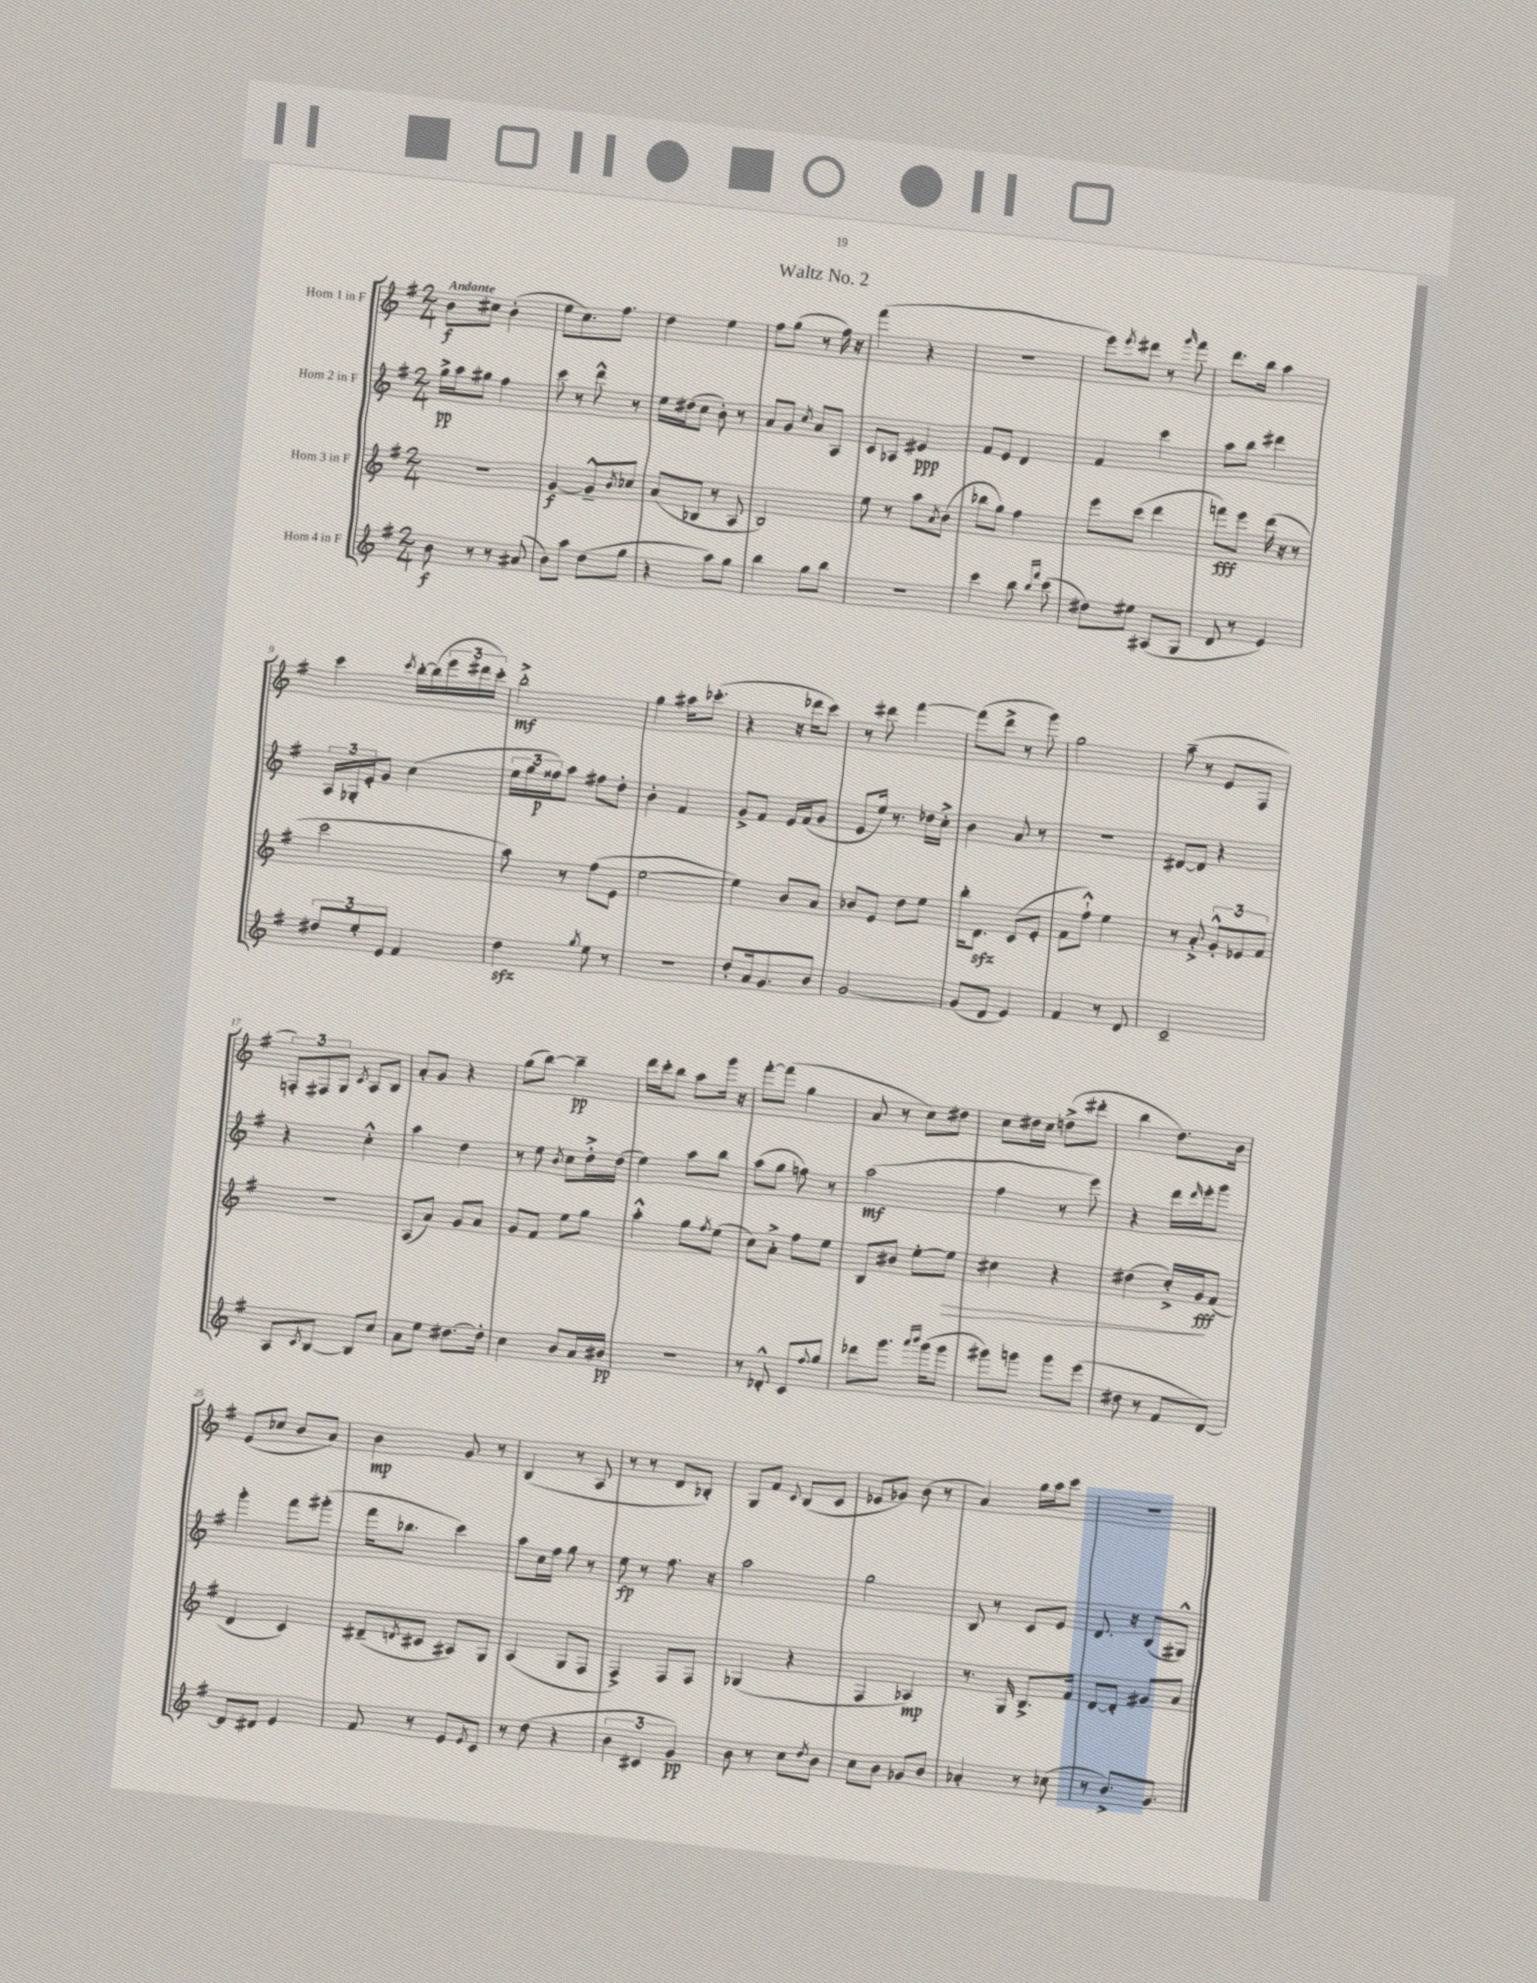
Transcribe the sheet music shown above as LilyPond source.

\header { title = "Waltz No. 2" }
<<
\new StaffGroup <<
\new Staff = "s0" \with { instrumentName = "Horn 1 in F" } {
    \clef treble \key g \major \numericTimeSignature \time 2/4 \tempo "Andante"
    b'8\f cis''8 b'4-.( |
    e''8 c''8.) fis''8. |
    d''4 e''4 |
    fis''8 g''8( r8 fis''16) r16 |
    fis'''4( r4 |
    R2 |
    e'''8) \acciaccatura { e'''8 } dis'''8 r8 \grace { g'''16 } fis'''8 |
    d'''8. b''16 a''4 |
    c'''4 \acciaccatura { c'''8 } b''16~-. b''16( \tuplet 3/2 { e'''16 dis'''16 c'''16-.) } |
    b''2-.->\mf |
    g''4 ais''16 ces'''8.-.( |
    r4 r16 des'''16 c'''8) |
    r8 dis'''8 fis'''4~ |
    fis'''8( d'''8-> r8 g'''8) |
    g''2 |
    a''8--( r8 e'8 fis8 |
    \tuplet 3/2 { f8-.) fis8 g8 } \acciaccatura { c'8 } a8 b8 |
    a'8-. g'8 r4 |
    g''8( b''8~) b''4--\pp |
    d'''16 c'''16-. b''8 a''8 g'''16 r16 |
    fis'''8~-. fis'''8( g''4 |
    a'8 r8 c''8) dis''8 |
    c''8 dis''16 c''16 d''8->( dis'''8-. |
    b''4 d''8.) b'16 |
    e'8( ces''8 b'8 a'8) |
    b'4\mp g'8 r8 |
    b4( r8 a8 |
    r8 r8 d'8 bes8-.) |
    g8 fis'8 \appoggiatura { c'8 } b8( c'8 |
    ees'8 ges'8) b'8( r8 |
    a'4) g''16 a''16 c'''8 |
    r2 \bar "|." |
}
\new Staff = "s1" \with { instrumentName = "Horn 2 in F" } {
    \clef treble \key g \major \numericTimeSignature \time 2/4
    g''16->\pp a''16 gis''8 fis''4 |
    c'''8 r8 d'''8-^ r8 |
    e''16 dis''16( c''8 b'8-.) r8 |
    a'8 g'8 \acciaccatura { c''8 } a'8 a8 |
    c'8 aes8 eis'4\ppp |
    fis'8 e'8 d'4 |
    fis'4 c'''4 |
    a''8 b''8 dis'''4 |
    \tuplet 3/2 { a16 ges16-. e'16-. } g'8 c''4( |
    \tuplet 3/2 { e''16 g''16 fisis''16\p) } a''8 fis''8 d''8-. |
    b'4-. fis'4 |
    g'8-> fis'8 e'16 fis'16( g'8 |
    e'8 e''16) r8. des''16 c''16-.-> |
    b'4 a'8 r8 |
    r2 |
    dis'8~ dis'8 r4 |
    r4 c''4-.-^ |
    a''4 d''4 |
    r8 e''8 \acciaccatura { b'8 } c''8 d''16-.-> d''16( |
    e''4) a''8 b''8 |
    a''8( g''8 f''8) r8 |
    a''2\mf( |
    fis''4 r8 e'''8) |
    r4 d'''16 \grace { d'''16 } e'''16-. g'''8 |
    g'''4-. fis'''8 gis'''8-.( |
    fis'''16 bes''8. c'''4) |
    a''8 c''16 fis''16 g''8 r8 |
    e''8\fp r8 fis''8. r16 |
    a''2 |
    g''2 |
    b8 r8 c'8 e'8 |
    d'8. r16 b8( gis8-^) \bar "|." |
}
\new Staff = "s2" \with { instrumentName = "Horn 3 in F" } {
    \clef treble \key g \major \numericTimeSignature \time 2/4
    R2 |
    g'4~\f g'8---^ \acciaccatura { b'8 } ces''8 |
    a'8( bes8 r8 a8 |
    b2) |
    e''8 r8 a''8 \acciaccatura { a'8 } b'8( |
    bes''8 g''8) fis''4 |
    e'''8 c'''8( d'''4 |
    f'''8\fff) e'''8 d'''16( r16 r8 |
    c'''2 |
    a''8) r8 fis''8( e'8 |
    e''2~ |
    e''4) b'8 a'8 |
    bes'8 e'8 d''8 e''8 |
    b''16-. d'8.\sfz c'8( e'8-. |
    fis'8 fis''8-!-^) e''4 |
    r8 a'8-.-> \tuplet 3/2 { g'8-.-^ ees'8 fis'8 } |
    R2 |
    a8( a'8) g'8 a'8 |
    g'8 fis'8 e''8 g''8 |
    a''4-.-^ g''8 \acciaccatura { fis''8 } e''8( |
    c''8) a'8-.-> fis''8 e''8 |
    b8 bis'8 e''8~-. e''8\> |
    cis''4 r4 |
    dis''4( c''16-.->) g'16\fff\! fis'8( |
    d'4 c'4) |
    dis'8--( \acciaccatura { d'8 } cis'8 ais8) g8 |
    a4( g8 fis8 |
    fis4->) fis8 fis8 |
    ges4( r4 |
    fis4 aes4\mp) |
    r8. g16 b8.-> fis'16 |
    d'8~ d'8-. gis'8 a'8 \bar "|." |
}
\new Staff = "s3" \with { instrumentName = "Horn 4 in F" } {
    \clef treble \key g \major \numericTimeSignature \time 2/4
    b'8\f r8 r8 ais'8( |
    b'8) a''8 d''8( g''8 |
    r4 a''8) g''8 |
    b''4 g''8 b''8 |
    r2 |
    c'''4 b''8 \grace { b''16 fis'''16 } c'''8( |
    dis''8) eis''8 ais8( g8 |
    d'8 r8 e'4) |
    \tuplet 3/2 { dis''8 e''8-. e'8 } fis'4 |
    d''4\sfz \acciaccatura { g''8 } e''8 r8 |
    R2 |
    d''8-. a'16 g'8. b'8 |
    g'2~ |
    g'8( d'8 e'4) |
    fis'4 r8 d'8 |
    c'2-- |
    a8 \acciaccatura { c'8 } b8~ b8 c''8 |
    a'8 e''8 dis''8.~ dis''16-. |
    c''4 b'8 a'16 bis'16\pp |
    r2 |
    r8 des'8-.-^ c'8 \appoggiatura { fis''8 } g''8 |
    des'''8 g'''8. \grace { a'''16 b'''16 } g'''16( g'''8 |
    gis'''8) g'''8 g'''8 e'''8( |
    dis''8 r8 fis'8 d'8~) |
    d'8 dis'8 e'4 |
    fis'8 r8 e'8 \acciaccatura { e'8 } c'8 |
    r8 d''8( r4 |
    \tuplet 3/2 { b'4 cis'4 g'4\pp) } |
    b'8 r8 c''8 \acciaccatura { d''8 } b'8 |
    c''8 b'8 ges'8 b'8 |
    aes'4-. r8 ces''8( |
    r8 b'8.->) g'8. \bar "|." |
}
>>
>>
